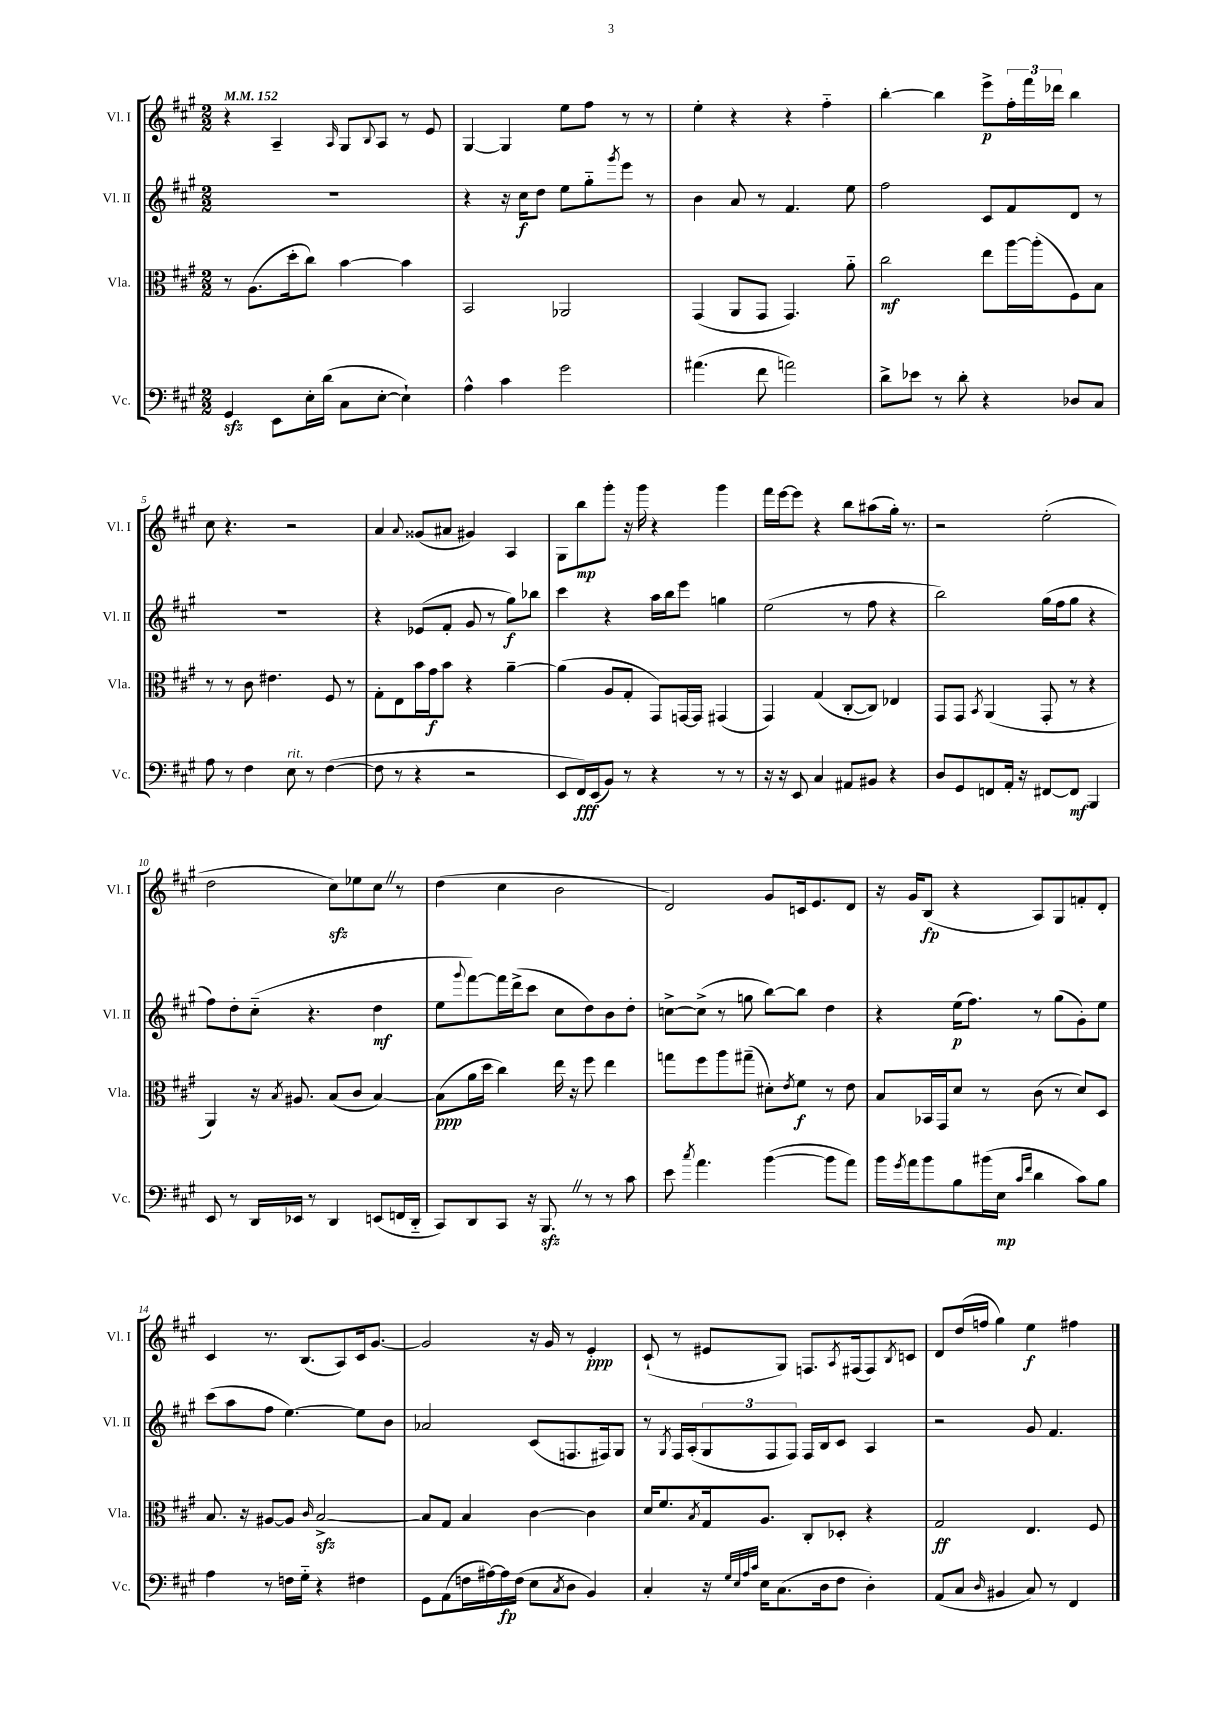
<<
\new StaffGroup <<
\new Staff = "s0" \with { instrumentName = "Vl. I" shortInstrumentName = "Vl. I" } {
    \clef treble \key a \major \numericTimeSignature \time 2/2 \tempo 4 = 152
    r4 a4-- \grace { a16 } gis8 \appoggiatura { b8 } a8 r8 e'8 |
    gis4~ gis4 e''8 fis''8 r8 r8 |
    e''4-. r4 r4 fis''4-_ |
    b''4~-. b''4 e'''8->\p \tuplet 3/2 { fis''16-. fis'''16 des'''16 } b''4 |
    cis''8 r4. r2 |
    a'4 \appoggiatura { a'8 } gisis'8( ais'8 gis'4) a4 |
    gis8 b''8\mp gis'''8-. r16 gis'''16 r4 gis'''4 |
    fis'''16 e'''16~ e'''8 r4 b''8 ais''8( gis''16-.) r8. |
    r2 e''2-.( |
    d''2 cis''8\sfz) ees''8 cis''8 \once \override BreathingSign.text = \markup { \musicglyph "scripts.caesura.straight" } \breathe r8 |
    d''4( cis''4 b'2 |
    d'2) gis'8 c'16 e'8. d'8 |
    r16 gis'16 b8\fp( r4 a8) gis8 f'8-. d'8-. |
    cis'4 r8. b8.( a8) cis'16 gis'8.~ |
    gis'2 r16 gis'16 r8 e'4-.\ppp |
    cis'8-!( r8 eis'8 gis8) f8. \acciaccatura { a8 } fis16( fis8) \acciaccatura { b8 } c'8 |
    d'8 d''16( f''16 gis''4) e''4\f fis''4 \bar "|." |
}
\new Staff = "s1" \with { instrumentName = "Vl. II" shortInstrumentName = "Vl. II" } {
    \clef treble \key a \major \numericTimeSignature \time 2/2
    R1 |
    r4 r16 cis''16\f d''8 e''8 gis''8-_ \acciaccatura { gis'''8 } e'''8 r8 |
    b'4 a'8 r8 fis'4. e''8 |
    fis''2 cis'8 fis'8 d'8 r8 |
    R1 |
    r4 ees'8( fis'8-. gis'8 r8 gis''8\f) bes''8 |
    cis'''4 r4 a''16 b''16 e'''8 g''4 |
    e''2( r8 fis''8 r4 |
    b''2) gis''16( fis''16 gis''8 r4 |
    fis''8) d''8-. cis''8-_( r4. d''4\mf |
    e''8 \appoggiatura { gis'''8 } fis'''8~) fis'''16 d'''16->( cis'''8 cis''8 d''8) b'8 d''8-. |
    c''8~-> c''8->( r8 g''8 b''8~) b''8 d''4 |
    r4 e''16\p( fis''8.) r8 gis''8( gis'8-.) e''8 |
    cis'''8( a''8 fis''8 e''4.~) e''8 b'8 |
    aes'2 cis'8( f8. fis16) gis8 |
    r8 \acciaccatura { gis8 } fis16 a16-.( \tuplet 3/2 { gis8 fis8 fis8) } fis16 b16 cis'8 a4 |
    r2 gis'8 fis'4. \bar "|." |
}
\new Staff = "s2" \with { instrumentName = "Vla." shortInstrumentName = "Vla." } {
    \clef alto \key a \major \numericTimeSignature \time 2/2
    r8 a8.( d''16-. cis''8) b'4~ b'4 |
    b,2 aes,2 |
    gis,4( a,8 gis,8 gis,4.) a'8-_ |
    cis''2\mf e''8 a''16~ a''16-.( fis8) b8 |
    r8 r8 cis'8 eis'4. fis8 r8 |
    gis8-. e8 b'16 gis'16\f b'8 r4 a'4~-- |
    a'4( a8 gis8-. gis,8) g,16~ g,16 gis,4( |
    gis,4) gis4( cis8~-. cis8) ees4 |
    gis,8 gis,8 \acciaccatura { b,8 } a,4( gis,8-. r8 r4 |
    a,4) r16 \acciaccatura { b8 } ais8. b8( cis'8 b4~) |
    b8\ppp( a'16 d''16 cis''4) e''16 r16 fis''8 e''4 |
    g''8 fis''8 a''8 gis''8--( dis'8-.) \acciaccatura { e'8 } fis'8\f r8 e'8 |
    b8 bes,16 gis,16 d'8 r8 cis'8( r8 d'8) d8 |
    b8. r16 ais8~ ais8 \grace { cis'16 } b2~->\sfz |
    b8 gis8 b4 cis'4~ cis'4 |
    d'16 fis'8. \acciaccatura { b8 } gis16 a8. cis8-. des8-. r4 |
    gis2\ff e4. fis8 \bar "|." |
}
\new Staff = "s3" \with { instrumentName = "Vc." shortInstrumentName = "Vc." } {
    \clef bass \key a \major \numericTimeSignature \time 2/2
    gis,4\sfz e,8 e16-. d'16( cis8 e8~-. e4-!) |
    a4-^ cis'4 gis'2 |
    ais'4.( fis'8 a'2) |
    d'8-> ees'8 r8 d'8-. r4 des8 cis8 |
    a8 r8 fis4 e8^\markup { \italic "rit." } r8 fis4~( |
    fis8 r8 r4 r2 |
    e,8 fis,16\fff) e,16( b,8) r8 r4 r8 r8 |
    r16 r16 e,8 cis4 ais,8 bis,8 r4 |
    d8 gis,8 f,8 a,16-. r16 fis,8~ fis,8\mf b,,4 |
    e,8 r8 d,16 ees,16 r8 d,4 e,8( f,16 d,16-_ |
    cis,8) d,8 cis,8 r16 b,,8.\sfz \once \override BreathingSign.text = \markup { \musicglyph "scripts.caesura.straight" } \breathe r8 r8 cis'8 |
    e'8 \acciaccatura { cis''8 } a'4. b'4~( b'8 a'8) |
    b'16 \acciaccatura { gis'8 } a'16 b'8 b8 bis'16( e16\mp \grace { cis'16 fis'16 } d'4 cis'8) b8 |
    a4 r8 f16 gis16-_ r4 fis4 |
    gis,8 a,8( f16 ais16~) ais16\fp f16( e8 \acciaccatura { cis8 } d8 b,4) |
    cis4-. r16 \grace { gis32 e32 a32 cis'32 } e16 cis8.( d16 fis8 d4-.) |
    a,8( cis8 \grace { d16 } bis,4 cis8) r8 fis,4 \bar "|." |
}
>>
>>
